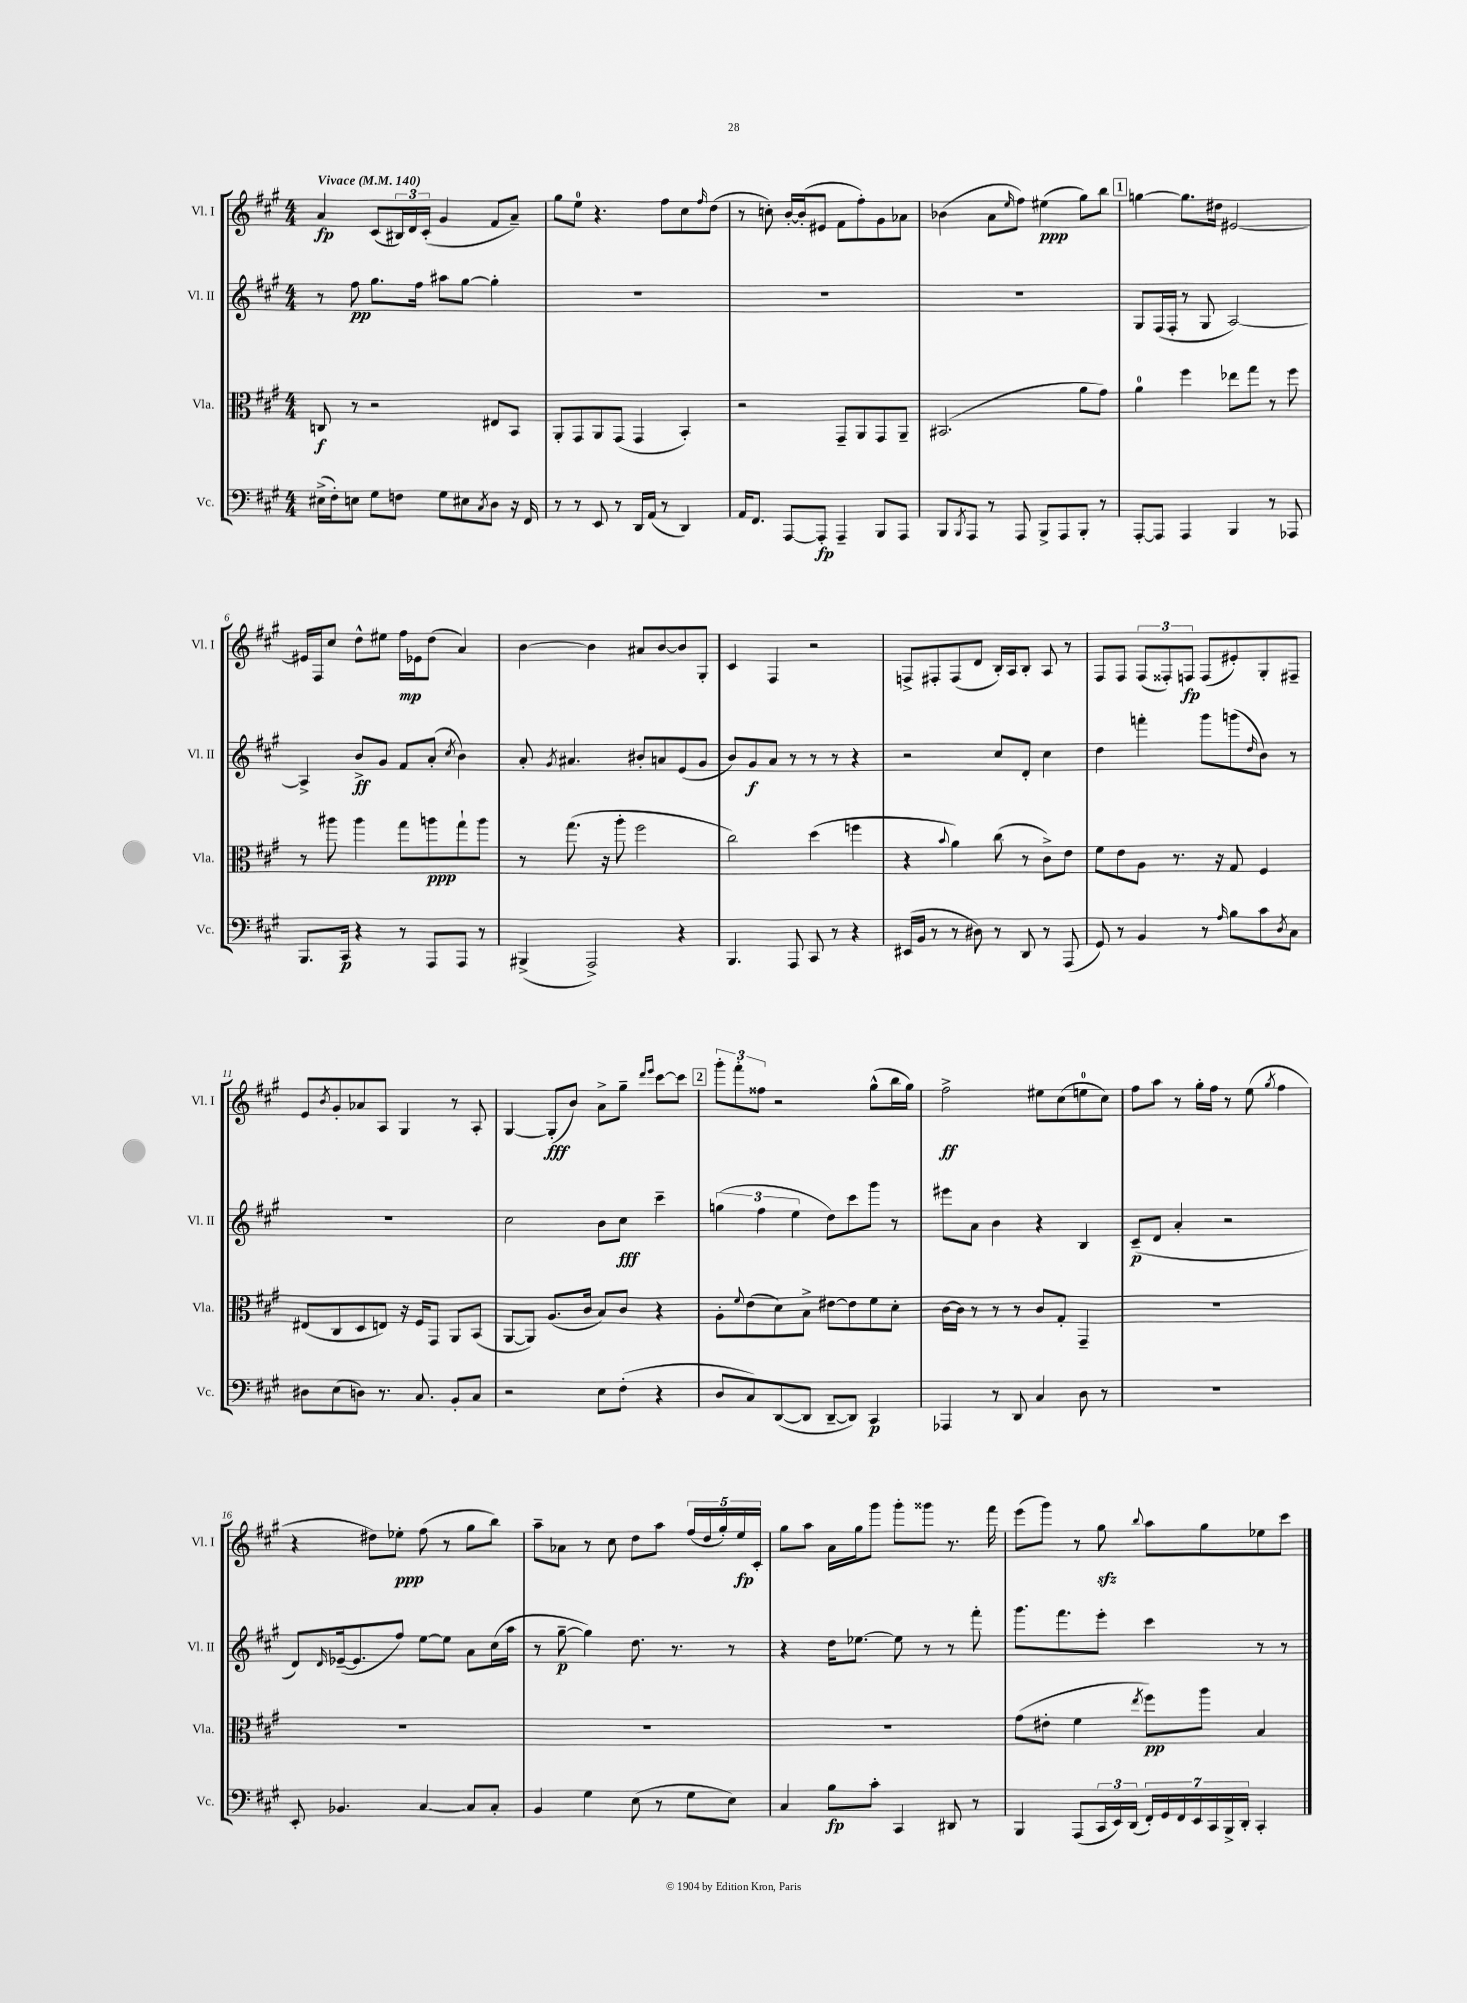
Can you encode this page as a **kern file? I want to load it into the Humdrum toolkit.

**kern	**kern	**kern	**kern
*staff4	*staff3	*staff2	*staff1
*clefF4	*clefC3	*clefG2	*clefG2
*k[f#c#g#]	*k[f#c#g#]	*k[f#c#g#]	*k[f#c#g#]
*M4/4	*M4/4	*M4/4	*M4/4
*MM140	*MM140	*MM140	*MM140
(16E#^	8C	8r	4a
16F#')	.	.	.
8E	8r	8ff#	.
8G#	2r	8.gg#	(8c#
8F	.	.	24B#)
.	.	.	24d
.	.	16ff#	.
.	.	.	(24c#'
8G#	.	8aa#	4g#
8E#	.	[8gg#	.
8qC#	.	.	.
8D	8E#	4gg#']	8f#
16r	8BB	.	8a~)
16FF#	.	.	.
=	=	=	=
8r	8AA'	1r	8gg#
8r	8GG#	.	8ee
8EE	8AA	.	4.r
8r	(8GG#	.	.
16DD	4GG#	.	.
(16AA	.	.	.
8r	.	.	8ff#
4DD)	4BB')	.	8cc#
.	.	.	16qqff#
.	.	.	(8dd
=	=	=	=
16AA	2r	1r	8r
8.FF#	.	.	.
.	.	.	8cc')
[8AAA	.	.	[16b'
.	.	.	(16b']
8AAA']	.	.	8e#
4AAA~	8GG#~	.	8f#
.	8AA	.	8ff#')
8BBB	8GG#	.	8g#
8AAA	8AA~	.	8a-
=	=	=	=
8BBB	(2.BB#	1r	(4b-
8qBBB	.	.	.
8AAA	.	.	.
8r	.	.	8a
.	.	.	16qqee
8AAA	.	.	8ff#)
8BBB^	.	.	(4ee#
8AAA	.	.	.
8BBB'	8a	.	8gg#)
8r	8g#)	.	8bb
=	=	=	=
[8AAA'	4a	8G#	[4gg
8AAA]	.	(16F#	.
.	.	16F#'	.
4AAA	4ff#	8r	8.gg]
.	.	8G#	.
.	.	.	16dd#
4BBB	8ee-	[2A)	[2e#
.	8gg#	.	.
8r	8r	.	.
8AAA-	8ff#	.	.
=	=	=	=
8.BBB	8r	4A^]	16e#]
.	.	.	16F#
.	8aa#	.	8cc#
16CC#	.	.	.
4r	4aa#	8b^	8dd^^
.	.	8g#	8ee#
8r	8gg#	8f#	16ff#
.	.	.	16e-
8AAA	8aa	(8a'	(8dd
.	.	8qcc#	.
8AAA	8gg#`	4b)	4a)
8r	8aa	.	.
=	=	=	=
(4BBB#^	8r	8a'	[4b
.	.	8qg#	.
.	(8.gg#	4.a#	.
2AAA^)	.	.	4b]
.	16r	.	.
.	8aa'	.	.
.	2ff#	8b#'	8a#
.	.	8a	[8b
4r	.	(8e	8b]
.	.	8g#	8G#'
=	=	=	=
4.BBB	2cc#)	8b)	4c#
.	.	8g#	.
.	.	8a	4F#
8AAA	.	8r	.
8CC#	(4dd	8r	2r
8r	.	8r	.
4r	4ff	4r	.
=	=	=	=
(16EE#	4r	2r	8F^
16BB	.	.	.
8r	.	.	8F#'
.	8qqb	.	.
8r	4a)	.	(8F#
8D#)	.	.	8d
8r	(8cc#	8cc#	16B')
.	.	.	16A
8DD	8r	8d'	8B'
8r	8c#^)	4cc#	8A
(8AAA	8e	.	8r
=	=	=	=
8GG#)	8f#	4dd	8F#
8r	8e	.	8F#
4BB	8A	4fff'	(12F#
.	.	.	12F##')
.	8.r	.	.
.	.	.	12F
8r	.	8ggg#	(8F
.	16r	.	.
16qqA	.	.	.
8B	8G#	(8ggg	8e#')
.	.	16qqdd	.
8c#	4F#	8b)	8G#'
8qD	.	.	.
8C#	.	8r	8F#~
=	=	=	=
8D#	(8E#	1r	8e
.	.	.	8qb
(8E	8C#	.	8g#'
8D)	8D	.	8a-
8.r	8E)	.	8A
.	16r	.	4G#
8.C#	16F#	.	.
.	8GG#	.	.
8BB'	8AA	.	8r
8C#	(8BB	.	8A'
=	=	=	=
2r	[8AA	2cc#	[4G#
.	8AA])	.	.
.	(8.A	.	(8G#']
.	.	.	8b)
.	16c#	.	.
8E	8B)	8b	8a^
(8F#'	8c#	8cc#	8gg#~
.	.	.	16qqddd
.	.	.	16qqeee
4r	4r	4ccc#~	[8ccc#
.	.	.	8ccc#]
=	=	=	=
8D	8A'	(6gg	12ggg#'
.	.	.	12fff#'
.	8qqf#	.	.
8C#)	(8e	.	.
.	.	6ff#	12ff##
([8DD	8d)	.	2r
.	.	6ee	.
8DD]	8B^	.	.
[8DD~	[8e#	8dd)	.
8DD])	8e#]	8ccc#	.
4CC#	8f#	8ggg#	(8gg#^^
.	8d'	8r	16bb
.	.	.	16gg#)
=	=	=	=
4AAA-	[16c#	8eee#	2ff#^
.	16c#]	.	.
.	8r	8a	.
8r	8r	4b	.
8DD	8r	.	.
4C#	8c#	4r	8ee#
.	8G#'	.	(8cc#
8D	4GG#~	4B	8ee
8r	.	.	8cc#)
=	=	=	=
1r	1r	(8c#~	8ff#
.	.	8d	8aa
.	.	4a'	8r
.	.	.	16gg#'
.	.	.	16ff#
.	.	2r	8r
.	.	.	(8ee
.	.	.	8qgg#
.	.	.	4ff#
=	=	=	=
8EE'	1r	8d)	4r
.	.	16qqd	.
4.BB-	.	([16e-~	.
.	.	8.e-]	.
.	.	.	8dd#)
.	.	8ff#)	8ee-'
[4C#	.	[8ee	(8ff#
.	.	8ee]	8r
8C#]	.	8a	8gg#
8C#'	.	(16cc#	8bb)
.	.	16aa	.
=	=	=	=
4BB	1r	8r	8aa~
.	.	[8gg#~	8a-
4G#	.	4gg#])	8r
.	.	.	8cc#
(8E	.	8.dd	8dd
8r	.	.	8aa
.	.	8.r	.
8G#	.	.	(20ff#
.	.	.	20dd
.	.	.	20gg#')
8E)	.	8r	.
.	.	.	20ee
.	.	.	20c#'
=	=	=	=
4C#	1r	4r	8gg#
.	.	.	8aa
8B	.	16dd	16a
.	.	[8.ee-	16gg#
8c#'	.	.	8ggg#
4CC#	.	8ee-]	8ggg#'
.	.	8r	8ggg##
8DD#	.	8r	8.r
8r	.	8fff#'	.
.	.	.	16fff#
=	=	=	=
4BBB	(8g#	8.ggg#	(8eee
.	8e#'	.	8ggg#)
.	.	8.fff#	.
(8AAA	4f#	.	8r
24CC#	.	8eee'	8gg#
24EE)	.	.	.
(24DD	.	.	.
.	8qee	.	8qqbb
28FF#')	8ff#)	4ccc#	8aa
28GG#	.	.	.
28FF#	.	.	.
28EE	.	.	.
.	8aa	.	8gg#
28CC#	.	.	.
28BBB^	.	.	.
28DD'	.	.	.
4CC#'	4B	8r	8ee-
.	.	8r	8ccc#
==	==	==	==
*-	*-	*-	*-
